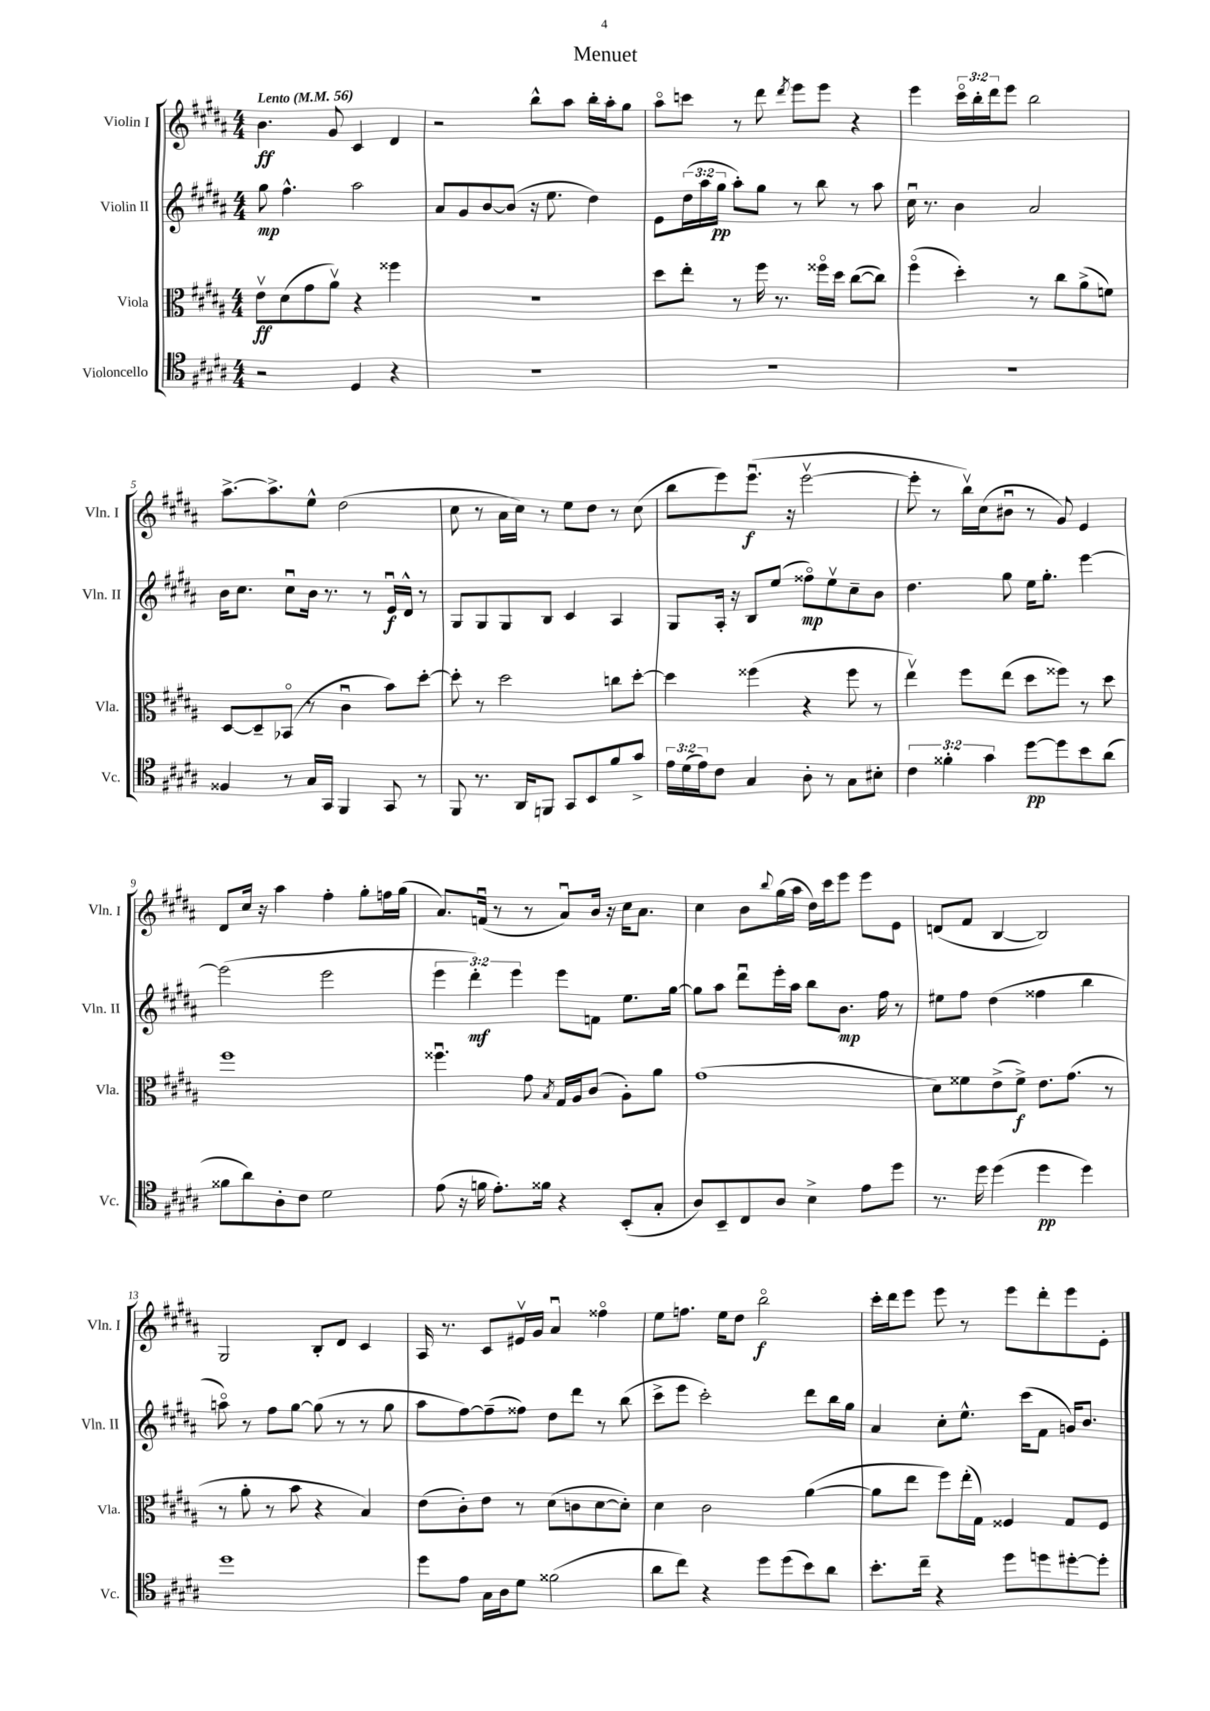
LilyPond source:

\header { title = "Menuet" }
<<
\new StaffGroup <<
\new Staff = "s0" \with { instrumentName = "Violin I" shortInstrumentName = "Vln. I" } {
    \clef treble \key b \major \numericTimeSignature \time 4/4 \override Staff.TupletNumber.text = #tuplet-number::calc-fraction-text \tempo "Lento" 4 = 56
    b'4.\ff gis'8 cis'4 dis'4 |
    r2 b''8-^ ais''8 b''16-. ais''16-. gis''8 |
    ais''8\flageolet c'''8 r8 dis'''8 \acciaccatura { dis'''8 } e'''8 e'''8 r4 |
    e'''4 \tuplet 3/2 { cis'''16\flageolet b''16-. dis'''16 } e'''8 b''2 |
    ais''8.~-> ais''8.-> e''8-^ dis''2( |
    cis''8 r8 ais'16 cis''16) r8 e''8 dis''8 r8 cis''8( |
    b''8 e'''8) e'''8.\downbow\f( r16 e'''2~\upbow |
    e'''8-. r8 b''16\upbow) cis''16( bis'8\downbow r8 gis'8) e'4 |
    dis'8 cis''16 r16 ais''4 fis''4-. gis''8-. f''16 gis''16( |
    ais'8.) f'16\downbow( r8 r8 ais'8\downbow) b'16 r16 cis''16 ais'8. |
    cis''4 b'8 \appoggiatura { b''8 } gis''16( ais''16 dis''16) cis'''16 e'''8 e'''8 e'8 |
    d'8( fis'8 b4~ b2) |
    gis2 b8-. dis'8 cis'4 |
    ais16 r8. cis'8 eis'16\upbow gis'16 ais'4\downbow fisis''4\flageolet |
    e''8 f''8. e''16 dis''8 b''2\flageolet\f |
    cis'''16-. dis'''16 e'''8 e'''8 r8 e'''8 dis'''8-. e'''8 e'8-. \bar "|." |
}
\new Staff = "s1" \with { instrumentName = "Violin II" shortInstrumentName = "Vln. II" } {
    \clef treble \key b \major \numericTimeSignature \time 4/4 \override Staff.TupletNumber.text = #tuplet-number::calc-fraction-text
    gis''8\mp fis''4.-^ ais''2 |
    ais'8 gis'8 b'8~ b'8( r16 e''8. dis''4) |
    e'8 \tuplet 3/2 { dis''16( ais''16 gis''16\pp } ais''8-.) gis''8 r8 b''8 r8 ais''8 |
    cis''16\downbow r8. b'4 ais'2 |
    b'16 cis''8. cis''8\downbow b'16 r8. r8 e'16\downbow\f dis'16-^ r8 |
    gis8 gis8 gis8 b8 cis'4 ais4 |
    gis8 ais16-. r16 b8 e''8( fisis''8\flageolet\mp) e''8\upbow cis''8-- b'8 |
    dis''4. gis''8 e''16 gis''8.-. e'''4~ |
    e'''2( e'''2 |
    \tuplet 3/2 { e'''4 dis'''4-.\mf) e'''4 } e'''8 f'8 e''8. gis''16~ |
    gis''8 ais''8 dis'''8\downbow e'''16-. ais''16 b''8 b'8.\mp fis''16 r8 |
    eis''8 fis''8 dis''4( fisis''4 b''4 |
    a''8\flageolet) r8 fis''8 gis''8~ gis''8( r8 r8 gis''8 |
    ais''8 fis''8~) fis''8--( fisis''8) dis''8 dis'''8 r8 b''8( |
    cis'''8-> e'''8 cis'''2-.) dis'''8 b''16 gis''16 |
    ais'4 cis''8-. e''8.-^ cis'''16( fis'8 g'16) b'8. \bar "|." |
}
\new Staff = "s2" \with { instrumentName = "Viola" shortInstrumentName = "Vla." } {
    \clef alto \key b \major \numericTimeSignature \time 4/4
    e'8\upbow\ff dis'8( gis'8 ais'8\upbow) r4 fisis''4 |
    r1 |
    dis''8 e''8-. r8 fis''16 r8. fisis''16\flageolet dis''16 cis''8~( cis''8) |
    fis''4\flageolet( dis''4-.) r8 cis''8 ais'8->( f'8) |
    dis8~ dis8-- bes,8\flageolet( r8 cis'4\downbow b'8) dis''8~-. |
    dis''8-. r8 dis''2 c''8 dis''8~-. |
    dis''4 fisis''4( r4 fisis''8 r8 |
    e''4\upbow) fis''8 e''8( dis''8 fisis''8) r8 dis''8 |
    fis''1 |
    fisis''4.\downbow gis'8 \acciaccatura { b8 } gis16 ais16 cis'8( ais8-.) ais'8 |
    gis'1( |
    dis'8) fisis'8 e'8->( fisis'8->\f) e'8. gis'8.( r8 |
    r8 ais'8-. r8 b'8 r4 b4) |
    e'8( cis'8-.) e'8 r8 dis'8( c'8 dis'8~ dis'8-.) |
    dis'4 cis'2 ais'4~( |
    ais'8 e''8 fis''8) e''16-.( gis16) fisis4 gis8 fisis8 \bar "|." |
}
\new Staff = "s3" \with { instrumentName = "Violoncello" shortInstrumentName = "Vc." } {
    \clef tenor \key b \major \numericTimeSignature \time 4/4 \override Staff.TupletNumber.text = #tuplet-number::calc-fraction-text
    r2 dis4 r4 |
    R1 |
    R1 |
    R1 |
    fisis4 r8 gis16 gis,16 fis,4 gis,8 r8 |
    fis,8 r8. ais,16 f,8 gis,8 b,8 fis'8 gis'8-> |
    \tuplet 3/2 { e'16 dis'16( e'16) } cis'8 gis4 ais8-. r8 gis8 bis8-. |
    \tuplet 3/2 { cis'4 fisis'4-. gis'4 } dis''8~\pp dis''8 b'8 ais'8( |
    fisis'8 ais'8) ais8-. cis'8 dis'2 |
    e'8( r16 f'16 e'8.-.) fisis'16 r4 b,8-.( gis8-. |
    ais8) b,8-- cis8 ais8 b4-> e'8 dis''8 |
    r8. dis''16 dis''4( dis''4\pp dis''4) |
    dis''1 |
    dis''8 e'8 gis16 ais16 dis'8 fisis'2( |
    ais'8 cis''8) r4 dis''8 dis''8( b'8) ais'8 |
    b'8.-. cis''16-- r4 dis''8 d''8 dis''8~-. dis''8-. \bar "|." |
}
>>
>>
